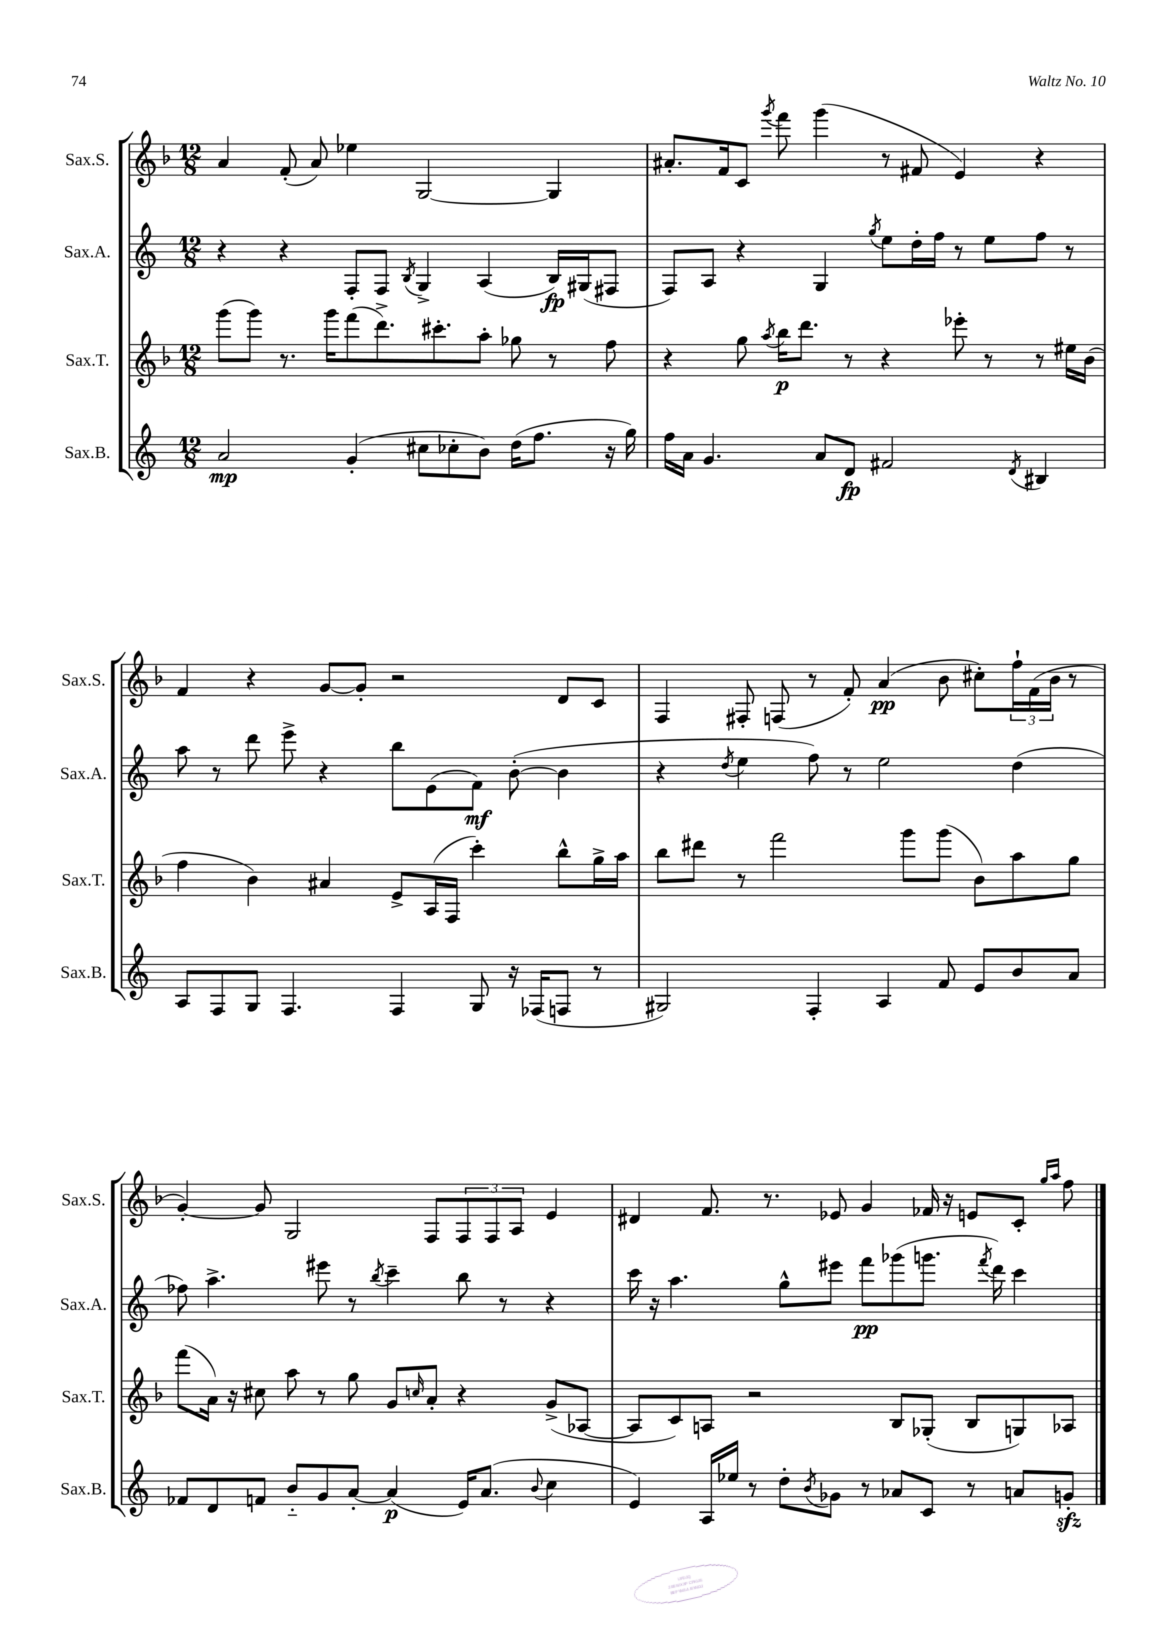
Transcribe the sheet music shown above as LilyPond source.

<<
\new StaffGroup <<
\new Staff = "s0" \with { instrumentName = "Sax.S." shortInstrumentName = "Sax.S." } {
    \clef treble \key f \major \numericTimeSignature \time 12/8
    a'4 f'8-.( a'8) ees''4 g2~ g4 |
    ais'8.-. f'16 c'8 \acciaccatura { g'''8 } f'''8 g'''4( r8 fis'8 e'4) r4 |
    f'4 r4 g'8~ g'8-. r2 d'8 c'8 |
    f4 fis8-. f8( r8 f'8-.) a'4\pp( bes'8 cis''8-.) \tuplet 3/2 { f''16-! f'16( bes'16 } r8 |
    g'4~-.) g'8 g2 f8 \tuplet 3/2 { f8 f8 a8 } e'4 |
    dis'4 f'8. r8. ees'8 g'4 fes'16 r16 e'8 c'8-. \grace { g''16 a''16 } f''8 \bar "|." |
}
\new Staff = "s1" \with { instrumentName = "Sax.A." shortInstrumentName = "Sax.A." } {
    \clef treble \key c \major \numericTimeSignature \time 12/8
    r4 r4 f8-. f8 \acciaccatura { b8 } g4-> a4( b16\fp) gis16( fis8 |
    f8) a8 r4 g4 \acciaccatura { g''8 } e''8 d''16-. f''16 r8 e''8 f''8 r8 |
    a''8 r8 d'''8 e'''8-> r4 b''8 e'8( f'8\mf) b'8~-.( b'4 |
    r4 \acciaccatura { d''8 } e''4 f''8) r8 e''2 d''4( |
    fes''8) a''4.-> eis'''8 r8 \acciaccatura { b''8 } c'''4-- b''8 r8 r4 |
    c'''16 r16 a''4. g''8-^ eis'''8 f'''8\pp ges'''8( g'''8. \acciaccatura { f'''8 } d'''16) c'''4 \bar "|." |
}
\new Staff = "s2" \with { instrumentName = "Sax.T." shortInstrumentName = "Sax.T." } {
    \clef treble \key f \major \numericTimeSignature \time 12/8
    g'''8( g'''8) r8. g'''16 f'''8( d'''8.->) cis'''8.-. a''8-. ges''8 r8 f''8 |
    r4 g''8 \acciaccatura { a''8 } bes''16\p d'''8. r8 r4 ees'''8-. r8 r8 eis''16 bes'16( |
    f''4 bes'4) ais'4 e'8-> a16( f16 c'''4-.) bes''8-^ g''16-> a''16 |
    bes''8 dis'''8 r8 f'''2 g'''8 g'''8( bes'8) a''8 g''8 |
    f'''8( a'16) r16 cis''8 a''8 r8 g''8 g'8 \grace { c''16 } a'8-. r4 g'8->( aes8~ |
    aes8 c'8) a8 r2 bes8 ges8-.( bes8 g8) aes8 \bar "|." |
}
\new Staff = "s3" \with { instrumentName = "Sax.B." shortInstrumentName = "Sax.B." } {
    \clef treble \key c \major \numericTimeSignature \time 12/8
    a'2\mp g'4-.( cis''8 ces''8-. b'8) d''16( f''8. r16 g''16) |
    f''16 a'16 g'4. a'8 d'8\fp fis'2 \acciaccatura { d'8 } bis4 |
    a8 f8 g8 f4. f4 g8 r16 fes16( f8 r8 |
    gis2) f4-. a4 f'8 e'8 b'8 a'8 |
    fes'8 d'8 f'8 b'8-_ g'8 a'8~-. a'4\p( e'16) a'8.( \appoggiatura { b'8 } c''4 |
    e'4) a16 ees''16 r8 d''8-. \acciaccatura { b'8 } ges'8 r8 aes'8 c'8 r8 a'8 g'8-.\sfz \bar "|." |
}
>>
>>
\layout { \context { \Score \remove "Bar_number_engraver" } }
